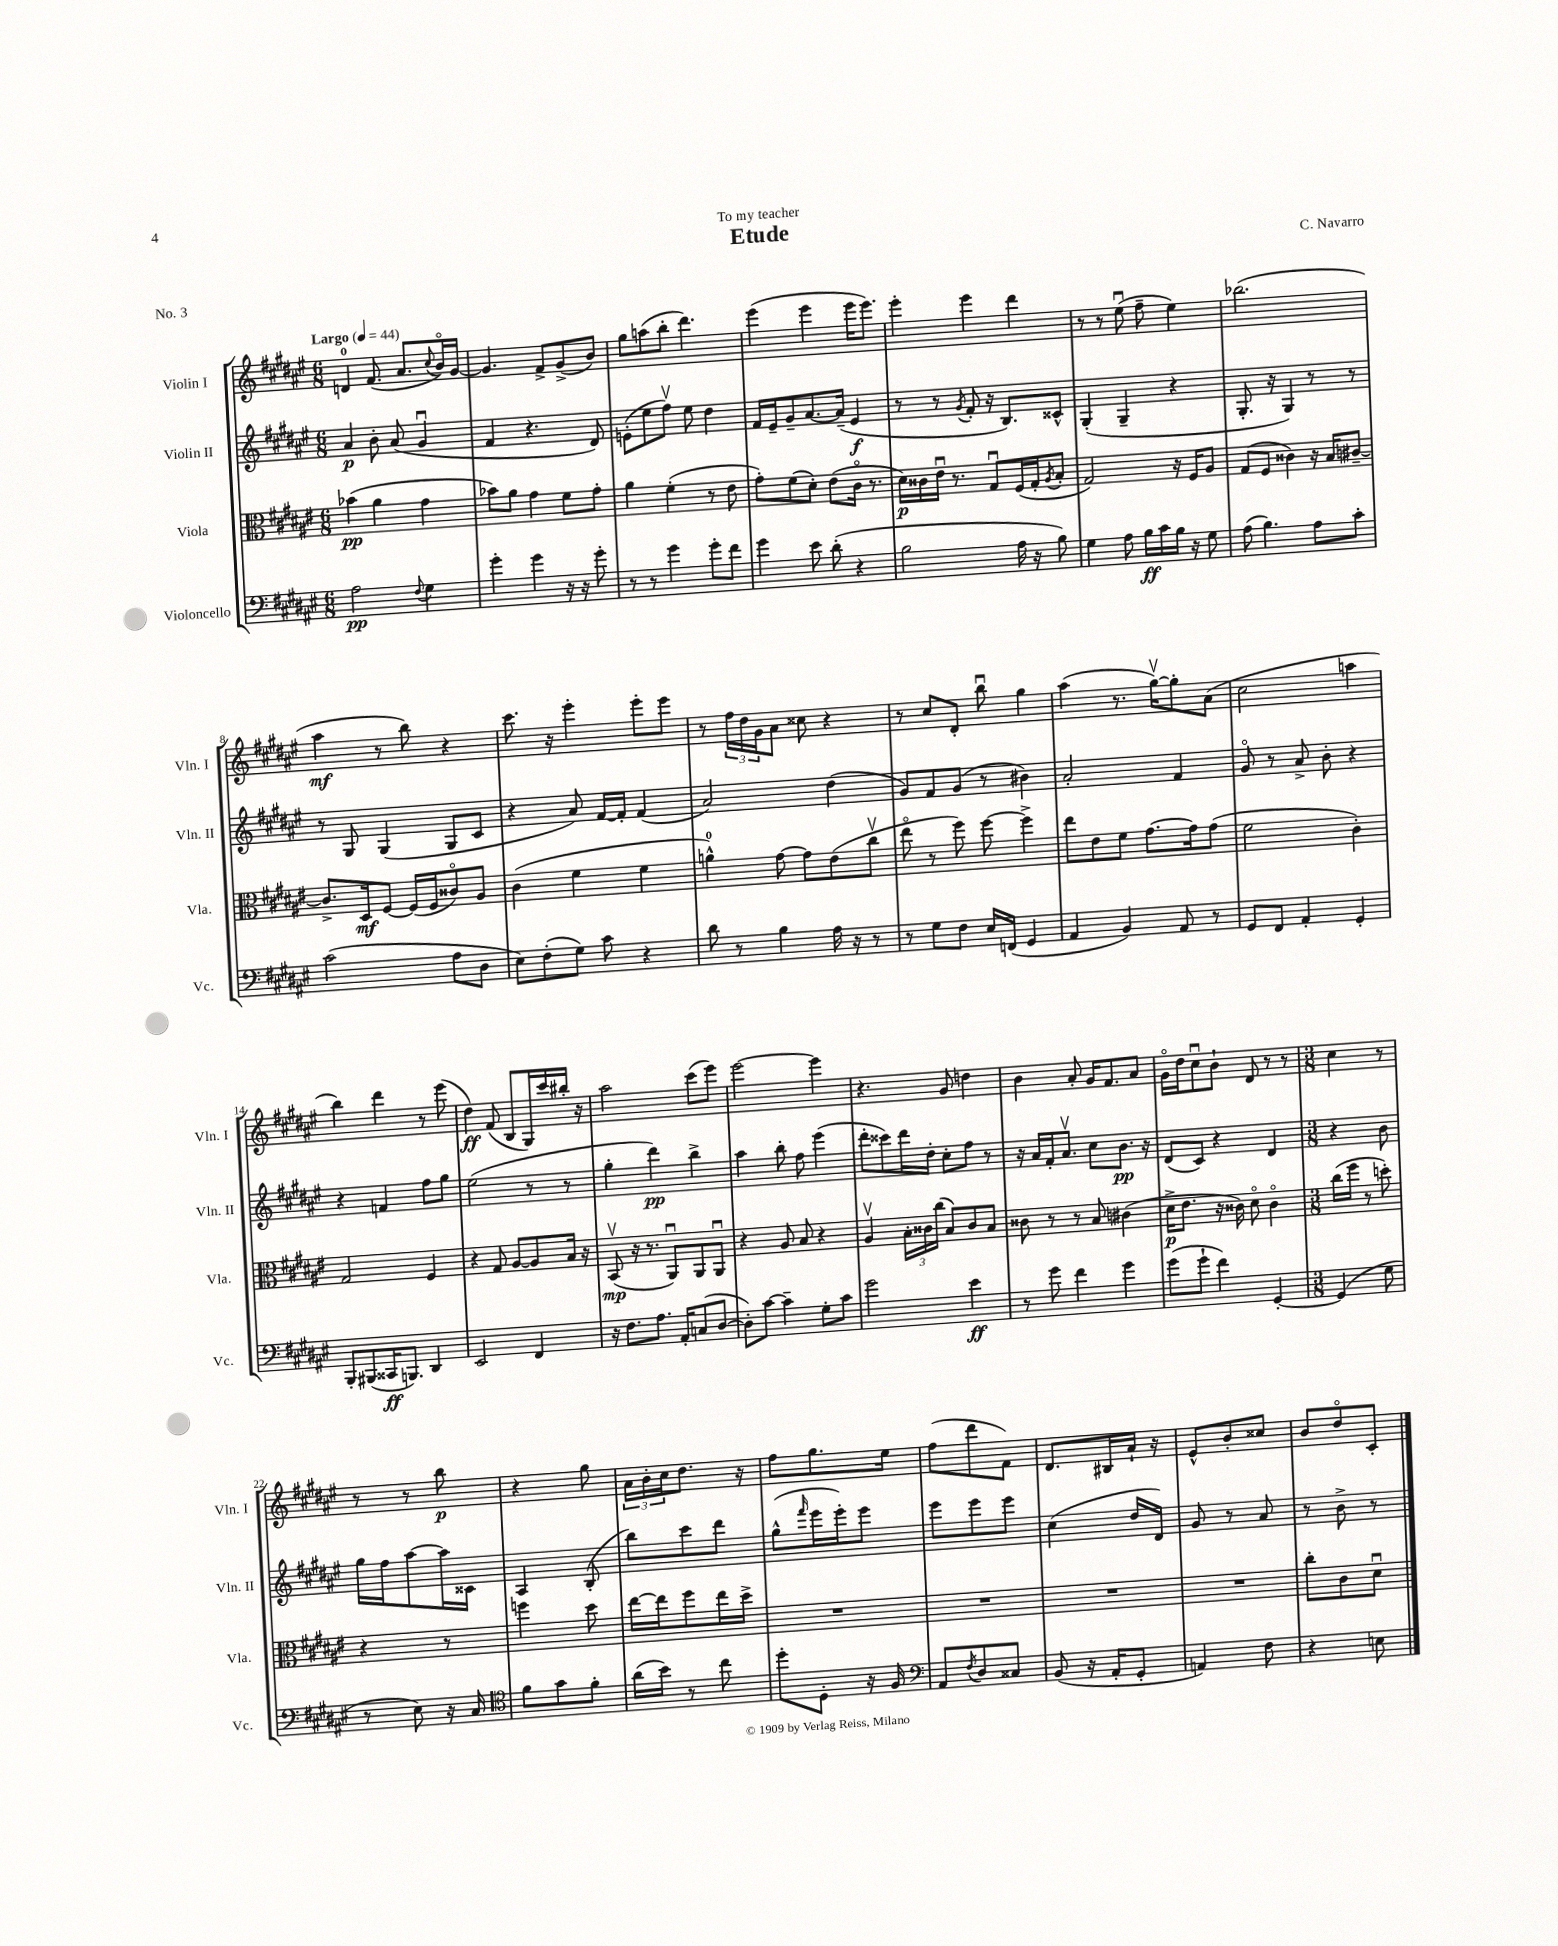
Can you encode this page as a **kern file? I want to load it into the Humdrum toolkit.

**kern	**dynam	**kern	**dynam	**kern	**dynam	**kern	**dynam
*part4	*part4	*part3	*part3	*part2	*part2	*part1	*part1
*staff4	*staff4	*staff3	*staff3	*staff2	*staff2	*staff1	*staff1
*I"Violoncello	*	*I"Viola	*	*I"Violin II	*	*I"Violin I	*
*I'Vc.	*	*I'Vla.	*	*I'Vln. II	*	*I'Vln. I	*
*clefF4	*	*clefC3	*	*clefG2	*	*clefG2	*
*k[f#c#g#d#a#e#]	*	*k[f#c#g#d#a#e#]	*	*k[f#c#g#d#a#e#]	*	*k[f#c#g#d#a#e#]	*
*M6/8	*	*M6/8	*	*M6/8	*	*M6/8	*
*MM44	*	*MM44	*	*MM44	*	*MM44	*
=1	=1	=1	=1	=1	=1	=1	=1
!	!	!	!	!	!	!LO:TX:a:B:t=Largo	!
2A#\	pp	(4b-X\	pp	4a#/	p	4dn/	.
.	.	4a#\	.	8b'\	.	(8.f#/	.
.	.	.	.	(8a#/	.	.	.
.	.	.	.	.	.	8.a#/L	.
8qqF#/	.	.	.	.	.	.	.
4G#\	.	4g#\	.	4g#u/	.	.	.
.	.	.	.	.	.	8qqcc#/	.
.	.	.	.	.	.	16b/L)	.
.	.	.	.	.	.	[16g#/JJ	.
=2	=2	=2	=2	=2	=2	=2	=2
4g#'\	.	8b-X\L)	.	4f#/	.	4.g#/]	.
.	.	8a#\J	.	.	.	.	.
4g#\	.	4g#\	.	4.r	.	.	.
.	.	.	.	.	.	8f#^/L	.
16r	.	8f#\L	.	.	.	(8g#^/	.
16r	.	.	.	.	.	.	.
8g#'\	.	8g#'\J	.	8d#/)	.	8b/J)	.
=3	=3	=3	=3	=3	=3	=3	=3
8r	.	4a#\	.	(8en'\L	.	8gg#\L	.
8r	.	.	.	8ee#\	.	(8aan\	.
4g#\	.	(4f#'\	.	8ff#v\J)	.	8bb'\J	.
.	.	.	.	8ee#\	.	4.ddd#\)	.
8g#'\L	.	8r	.	4dd#\	.	.	.
8f#\J	.	8e#\	.	.	.	.	.
=4	=4	=4	=4	=4	=4	=4	=4
4g#\	.	8g#'\L)	.	16f#/LL	.	(4eee#\	.
.	.	.	.	16e#~/J	.	.	.
.	.	(8f#\	.	8g#~/	.	.	.
8e#\	.	8d#'\J)	.	[8.a#/	.	4eee#\	.
(8d#'\	.	(8e#\L	.	.	.	.	.
.	.	.	.	(16a#~/Jk]	.	.	.
4r	.	16c#\Jk	.	4e#/	f	16eee#\KL	.
.	.	8.r	.	.	.	8.eee#\J)	.
=5	=5	=5	=5	=5	=5	=5	=5
2B\	.	16d#\LL)	p	8r	.	4eee#'\	.
.	.	16c##X\	.	.	.	.	.
.	.	16e#u\JJ	.	8r	.	.	.
.	.	8.r	.	.	.	.	.
.	.	.	.	8qg#/	.	.	.
.	.	.	.	8f#'/	.	4eee#\	.
.	.	8G#u/L	.	16r	.	.	.
.	.	.	.	8.B/L)	.	.	.
16A#\	.	(16F#/L	.	.	.	4ddd#\	.
16r	.	16G#'/J	.	.	.	.	.
.	.	8qA#/	.	.	.	.	.
8B\)	.	8B'/J	.	8c##X^^/J	.	.	.
=6	=6	=6	=6	=6	=6	=6	=6
4G#\	.	2G#/)	.	(4G#'/	.	8r	.
.	.	.	.	.	.	8r	.
8A#\	.	.	.	4G#~/	.	(8ee#u\	.
16B\LL	ff	.	.	.	.	8ff#~\	.
16c#\	.	.	.	.	.	.	.
16B\JJ	.	16r	.	4r	.	4ee#\)	.
16r	.	16F#/KL	.	.	.	.	.
8G#\	.	8A#/J	.	.	.	.	.
=7	=7	=7	=7	=7	=7	=7	=7
(8A#\	.	(8G#/L	.	8.G#'/	.	(2.bb-X\	.
4.B\)	.	8F#/J	.	.	.	.	.
.	.	.	.	16r	.	.	.
.	.	4c##X\)	.	4G#/)	.	.	.
8A#\L	.	16r	.	8r	.	.	.
.	.	16B/KL	.	.	.	.	.
8c#'\J	.	[8c#X~/J	.	8r	.	.	.
!!LO:LB:g=z
=8	=8	=8	=8	=8	=8	=8	=8
(2c#\	.	8.c#^/L]	.	8r	.	4aa#\	mf
.	.	.	.	8G#/	.	.	.
.	.	16D#/k	mf	.	.	.	.
.	.	[8F#/J	.	(4G#/	.	8r	.
.	.	(16F#/LL]	.	.	.	8bb\)	.
.	.	16F#/J	.	.	.	.	.
8A#\L	.	8c##X/)	.	8G#/L	.	4r	.
8D#\J	.	8A#/J	.	8c#/J	.	.	.
=9	=9	=9	=9	=9	=9	=9	=9
8E#\L)	.	(4c#\	.	4r	.	8.ccc#\	.
(8F#'\	.	.	.	.	.	.	.
.	.	.	.	.	.	16r	.
8G#\J)	.	4f#\	.	8a#/)	.	4eee#'\	.
8c#\	.	.	.	[16f#/LL	.	.	.
.	.	.	.	16f#'/JJ]	.	.	.
4r	.	4f#\	.	(4f#/	.	8eee#'\L	.
.	.	.	.	.	.	8eee#\J	.
=10	=10	=10	=10	=10	=10	=10	=10
8d#\	.	4an^^\)	.	2a#/)	.	8r	.
8r	.	.	.	.	.	24ff#\LL	.
.	.	.	.	.	.	24dd#\	.
.	.	.	.	.	.	24g#\J	.
4B\	.	[8g#\	.	.	.	8a#\J	.
.	.	8g#\L]	.	.	.	8cc##X\	.
16A#\	.	(8e#\	.	(4dd#\	.	4r	.
16r	.	.	.	.	.	.	.
8r	.	8cc#v\J	.	.	.	.	.
=11	=11	=11	=11	=11	=11	=11	=11
8r	.	8ee#\	.	8g#/L)	.	8r	.
8G#\L	.	8r	.	8f#/	.	8cc#/L	.
8F#\J	.	8ff#\)	.	(8g#/J	.	8d#'/J	.
16E#/LL	.	[8ff#\	.	8r	.	8bbu\	.
(16FFn/JJ	.	.	.	.	.	.	.
4GG#/	.	4ff#^\]	.	4b#X\)	.	4gg#\	.
=12	=12	=12	=12	=12	=12	=12	=12
4AA#/	.	8ee#\L	.	2a#'/	.	(4aa#\	.
.	.	8e#\	.	.	.	.	.
4BB/)	.	8f#\J	.	.	.	8.r	.
.	.	[8.g#\L	.	.	.	.	.
.	.	.	.	.	.	[16gg#v\KL)	.
8AA#/	.	.	.	4f#/	.	8gg#'\]	.
.	.	16g#\k]	.	.	.	.	.
8r	.	(8g#\J	.	.	.	(8a#\J	.
=13	=13	=13	=13	=13	=13	=13	=13
8GG#/L	.	2f#\	.	8g#/	.	2cc#\	.
8FF#/J	.	.	.	8r	.	.	.
4AA#'/	.	.	.	8a#^/	.	.	.
.	.	.	.	8b'\	.	.	.
4GG#'/	.	4c#'\)	.	4r	.	4aan\	.
!!LO:LB:g=z
=14	=14	=14	=14	=14	=14	=14	=14
8BBB'/L	.	2G#/	.	4r	.	4bb\)	.
(8BBB#X/	.	.	.	.	.	.	.
16CC##X/K	ff	.	.	4fn/	.	4ddd#\	.
8.BBBn/J)	.	.	.	.	.	.	.
4DD#/	.	4F#/	.	8ff#\L	.	8r	.
.	.	.	.	8gg#\J	.	(8eee#\	.
=15	=15	=15	=15	=15	=15	=15	=15
2EE#/	.	4r	.	(2ee#\	.	4dd#\)	ff
.	.	8G#/	.	.	.	(8f#/	.
.	.	[8A#/L	.	.	.	8B/L	.
4FF#/	.	8A#/]	.	8r	.	16G#/L)	.
.	.	.	.	.	.	16ccc#/	.
.	.	16B/Jk	.	8r	.	16bb#X'/JJ	.
.	.	16r	.	.	.	16r	.
=16	=16	=16	=16	=16	=16	=16	=16
16r	.	(8BBv/	mp	4gg#'\	.	2aa#\	.
8.F#\L	.	.	.	.	.	.	.
.	.	16r	.	.	.	.	.
.	.	8.r	.	.	.	.	.
8.A#\J	.	.	.	4ddd#\)	pp	.	.
.	.	8AA#u/L)	.	.	.	.	.
16AA#'/KL	.	.	.	.	.	.	.
(8Cn/	.	8AA#/	.	4bb^\	.	(8ccc#\L	.
[8D#/J	.	8AA#u/J	.	.	.	8eee#\J)	.
=17	=17	=17	=17	=17	=17	=17	=17
8D#'\L])	.	4r	.	4aa#\	.	[2eee#\	.
[8c#\J	.	.	.	.	.	.	.
4c#~\]	.	8A#/	.	8bb'\	.	.	.
.	.	8B/	.	8ff#\	.	.	.
8G#'\L	.	4r	.	(4eee#\	.	4eee#\]	.
8c#\J	.	.	.	.	.	.	.
=18	=18	=18	=18	=18	=18	=18	=18
2g#\	.	4A#v/	.	8ddd#'\L	.	4.r	.
.	.	.	.	8ccc##X\)	.	.	.
.	.	24B'\LL	.	16ddd#\L	.	.	.
.	.	24c##X\	.	.	.	.	.
.	.	.	.	16dd#'\JJ	.	.	.
.	.	(24cc#\JJ	.	.	.	.	.
.	.	8B/L)	.	8cc#'\L	.	8g#/	.
4e#\	ff	8c##/	.	8ff#\J	.	4ddn\	.
.	.	8B/J	.	8r	.	.	.
=19	=19	=19	=19	=19	=19	=19	=19
8r	.	8c##X\	.	16r	.	4b\	.
.	.	.	.	16a#/LL	.	.	.
8g#\	.	8r	.	16f#'/J	.	.	.
.	.	.	.	8.a#v/J	.	.	.
4f#\	.	8r	.	.	.	8a#'/	.
.	.	8B/	.	8cc#\L	.	16g#/KL	.
.	.	.	.	.	.	8.f#/	.
4g#\	.	(4c#X\	.	8.b\J	pp	.	.
.	.	.	.	.	.	8a#/J	.
.	.	.	.	16r	.	.	.
=20	=20	=20	=20	=20	=20	=20	=20
(8g#\L	.	16d#^\KL	p	(8d#/L	.	16g#\LL	.
.	.	8.e#\J	.	.	.	16dd#\J	.
8g#`\J	.	.	.	8c#/J)	.	8cc#u\	.
4f#\)	.	16r	.	4r	.	8b`\J	.
.	.	16c##X\)	.	.	.	.	.
.	.	8d#\	.	.	.	8d#/	.
[4GG#'/	.	4c##\	.	4d#/	.	8r	.
.	.	.	.	.	.	8r	.
=21	=21	=21	=21	=21	=21	=21	=21
*M3/8	*	*M3/8	*	*M3/8	*	*M3/8	*
(4GG#/]	.	(16cc#\LL	.	4r	.	4cc#\	.
.	.	16ff#\JJ	.	.	.	.	.
.	.	8r	.	.	.	.	.
8G#\	.	8ddn'\)	.	8b\	.	8r	.
!!LO:LB:g=z
=22	=22	=22	=22	=22	=22	=22	=22
8r	.	4r	.	16gg#\LL	.	8r	.
.	.	.	.	16ff#\J	.	.	.
8E#\)	.	.	.	[8aa#\	.	8r	.
16r	.	8r	.	16aa#\L]	.	8bb\	p
16C#/	.	.	.	16c##X\JJ	.	.	.
=23	=23	=23	=23	=23	=23	=23	=23
*clefC4	*	*	*	*	*	*	*
8f#\L	.	4ffn\	.	4A#/	.	4r	.
8g#\	.	.	.	.	.	.	.
8f#'\J	.	8dd#\	.	(8B'/	.	8gg#\	.
=24	=24	=24	=24	=24	=24	=24	=24
(16a#\LL	.	[16ee#\LL	.	8bb\L)	.	24a#\LL	.
.	.	.	.	.	.	24b'\	.
16b\JJ)	.	16ee#\J]	.	.	.	.	.
.	.	.	.	.	.	24cc#\J	.
8r	.	8ff#\	.	8ccc#\	.	8.dd#\J	.
8cc#\	.	16ee#\L	.	8ddd#\J	.	.	.
.	.	16dd#^\JJ	.	.	.	16r	.
=25	=25	=25	=25	=25	=25	=25	=25
8dd#'\L	.	4.r	.	(8gg#^^\L	.	8ff#\L	.
.	.	.	.	16qqfff#/	.	.	.
8D#'\J	.	.	.	16eee#\L	.	8.gg#\	.
.	.	.	.	16eee#'\J)	.	.	.
16r	.	.	.	8eee#\J	.	.	.
16F#/	.	.	.	.	.	16ee#\Jk	.
=26	=26	=26	=26	=26	=26	=26	=26
*clefF4	*	*	*	*	*	*	*
8AA#/L	.	4.r	.	8eee#\L	.	(8ff#\L	.
8qF#/	.	.	.	.	.	.	.
8D#/	.	.	.	8eee#\	.	8ddd#\	.
8C##X/J	.	.	.	8eee#\J	.	8f#\J)	.
=27	=27	=27	=27	=27	=27	=27	=27
(8BB/	.	4.r	.	(4cc#\	.	8.d#/L	.
16r	.	.	.	.	.	.	.
16AA#'/KL	.	.	.	.	.	16B#X/L	.
8GG#'/J	.	.	.	16dd#/LL	.	16a#`/JJ	.
.	.	.	.	16d#/JJ)	.	16r	.
=28	=28	=28	=28	=28	=28	=28	=28
4AAn/)	.	4.r	.	8g#/	.	8e#^^/L	.
.	.	.	.	8r	.	8b'/	.
8F#\	.	.	.	8a#/	.	8cc##X/J	.
=29	=29	=29	=29	=29	=29	=29	=29
4r	.	8cc#'\L	.	8r	.	8b/L	.
.	.	8c#\	.	8b^\	.	8dd#/	.
8En\	.	8d#u\J	.	8r	.	8c#'/J	.
==	==	==	==	==	==	==	==
*-	*-	*-	*-	*-	*-	*-	*-
